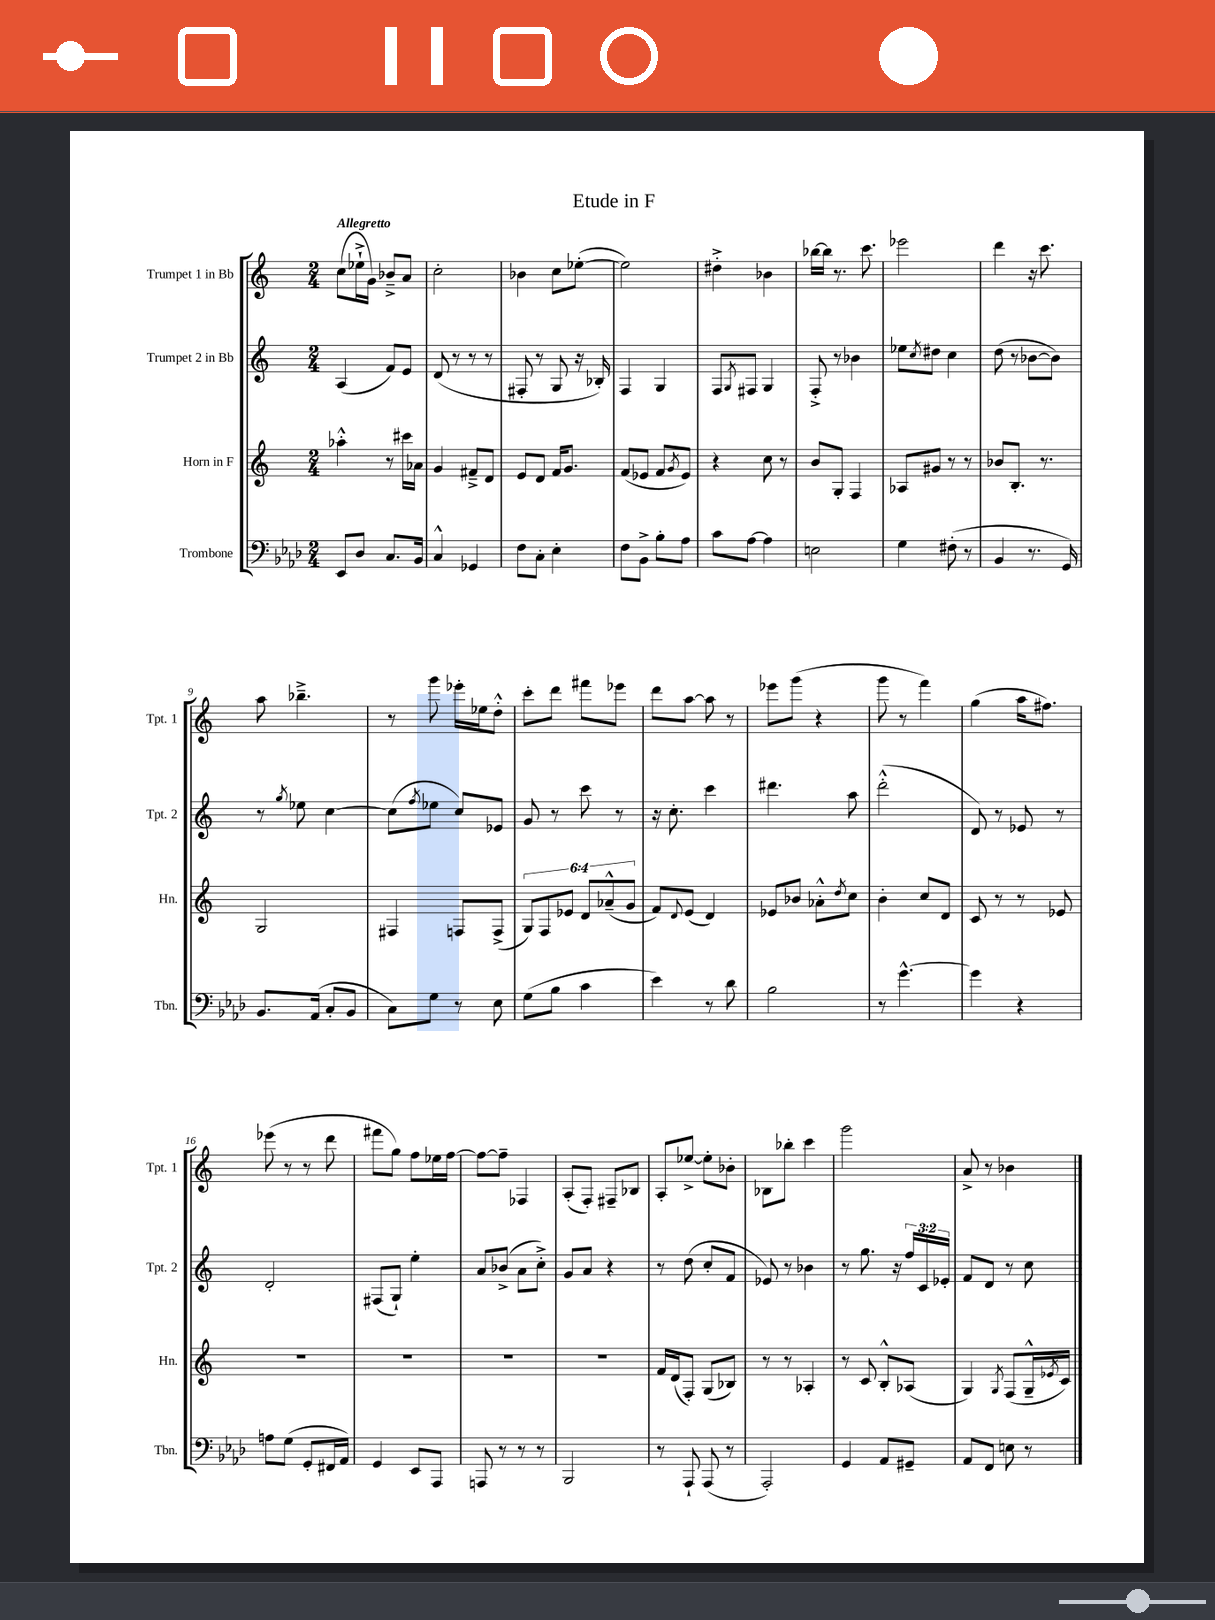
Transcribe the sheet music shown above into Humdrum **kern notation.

**kern	**kern	**kern	**kern
*staff4	*staff3	*staff2	*staff1
*clefF4	*clefG2	*clefG2	*clefG2
*k[b-e-a-d-]	*k[]	*k[]	*k[]
*M2/4	*M2/4	*M2/4	*M2/4
8EE-	4aa-'^^	(4A	(8cc
8D-	.	.	16ee-`^
.	.	.	16g)
8.C	8r	8f)	8b-~^
.	16ccc#	8e	8a
16BB-	16a-	.	.
=	=	=	=
4C^^	4g	(8d	2cc'
.	.	8r	.
4GG-	8f#~^	8r	.
.	8d	8r	.
=	=	=	=
8F	8e	8F#'	4b-
8C'	8d	8r	.
4E-'	16f	8G	8cc
.	8.g	.	.
.	.	16r	([8ee-'
.	.	16B-')	.
=	=	=	=
8F	(8f	4F	2ee-])
8BB-^	8e-	.	.
8B-'	8f	4G	.
.	8qg	.	.
8A-	8e-)	.	.
=	=	=	=
8c	4r	8F	4dd#'^
.	.	8qG	.
[8A-	.	8F#	.
4A-]	8cc	4G	4b-
.	8r	.	.
=	=	=	=
2E	8b	8F'^	[16bb-
.	.	.	16bb-]
.	8G'	8r	8.r
.	4F	4b-	.
.	.	.	8.ccc
=	=	=	=
4G	8A-	8ee-	2eee-
.	.	8qcc	.
.	8g#	8dd#	.
(8F#'	8r	4cc	.
8r	8r	.	.
=	=	=	=
4BB-	8b-	(8dd	4ddd
.	8.B'	8r	.
8.r	.	[8b-	16r
.	8.r	.	8.ccc
.	.	8b-])	.
16GG)	.	.	.
=	=	=	=
8.BB-	2G	8r	8aa
.	.	8qgg	.
.	.	8ee-	4.bb-~^
(16AA-	.	.	.
8C'	.	[4cc	.
8BB-	.	.	.
=	=	=	=
8C)	4F#	(8cc]	8r
.	.	8qff	.
8G	.	8ee-	8ggg
8r	8F	8cc)	16eee-'
.	.	.	16ee-
8E-	(8F^	8e-	8dd'^^
=	=	=	=
(8G	12G)	8g	8ccc'
.	12F	.	.
8B-	.	8r	8ddd
.	12e-	.	.
4c	12d	8ccc	8fff#
.	(12a-~^^	.	.
.	.	8r	8eee-
.	12g	.	.
=	=	=	=
4e-)	8f)	16r	8ddd
.	.	8.cc'	.
.	8qqd	.	.
.	(8e	.	[8aa
8r	4d)	4ccc	8aa]
8d-	.	.	8r
=	=	=	=
2B-	8e-	4.ddd#	8eee-
.	8b-	.	(8ggg
.	8a-'^^	.	4r
.	8qdd	.	.
.	8cc	8aa	.
=	=	=	=
8r	4b'	(2ddd'^^	8ggg
[4.g^^	.	.	8r
.	8cc	.	4fff)
.	8d	.	.
=	=	=	=
4g]	8c	8d)	(4gg
.	8r	8r	.
4r	8r	8e-	16aa
.	.	.	8.ff#)
.	8e-	8r	.
=	=	=	=
8A	2r	2d'	(8eee-
(8G	.	.	8r
8GG'	.	.	8r
16FF#	.	.	8ddd
16AA-)	.	.	.
=	=	=	=
4GG	2r	(8F#	8fff#
.	.	8G`)	8gg)
8EE-	.	4ee'	8ff
8AAA-	.	.	16ee-
.	.	.	[16ff
=	=	=	=
8AAA	2r	8a	8ff_
8r	.	(8b-^	8ff~]
8r	.	8a	4F-
8r	.	8cc'^)	.
=	=	=	=
2BBB-	2r	8g	(8A'
.	.	8a	8F')
.	.	4r	8F#~
.	.	.	8B-
=	=	=	=
8r	16f	8r	8A'
.	(16d	.	.
8AAA-`	8F')	(8dd	[8ee-^
(8AAA-	(8G	8cc'	8ee-']
8r	8B-)	8f	8b-'
=	=	=	=
2AAA-')	8r	8e-)	8B-
.	8r	8r	8bb-'
.	4A-'	4b-	4ccc
=	=	=	=
4GG	8r	8r	2ggg
.	8c	8.gg	.
8AA-	8B'^^	.	.
.	.	16r	.
8GG#~	(8A-	24ff	.
.	.	24c	.
.	.	24e-'	.
=	=	=	=
8AA-	4G)	8f	8a^
8FF	.	8d	8r
.	8qG	.	.
8E	(8F	8r	4b-
8r	16G~^^	8cc	.
.	8qe-	.	.
.	16c)	.	.
==	==	==	==
*-	*-	*-	*-
